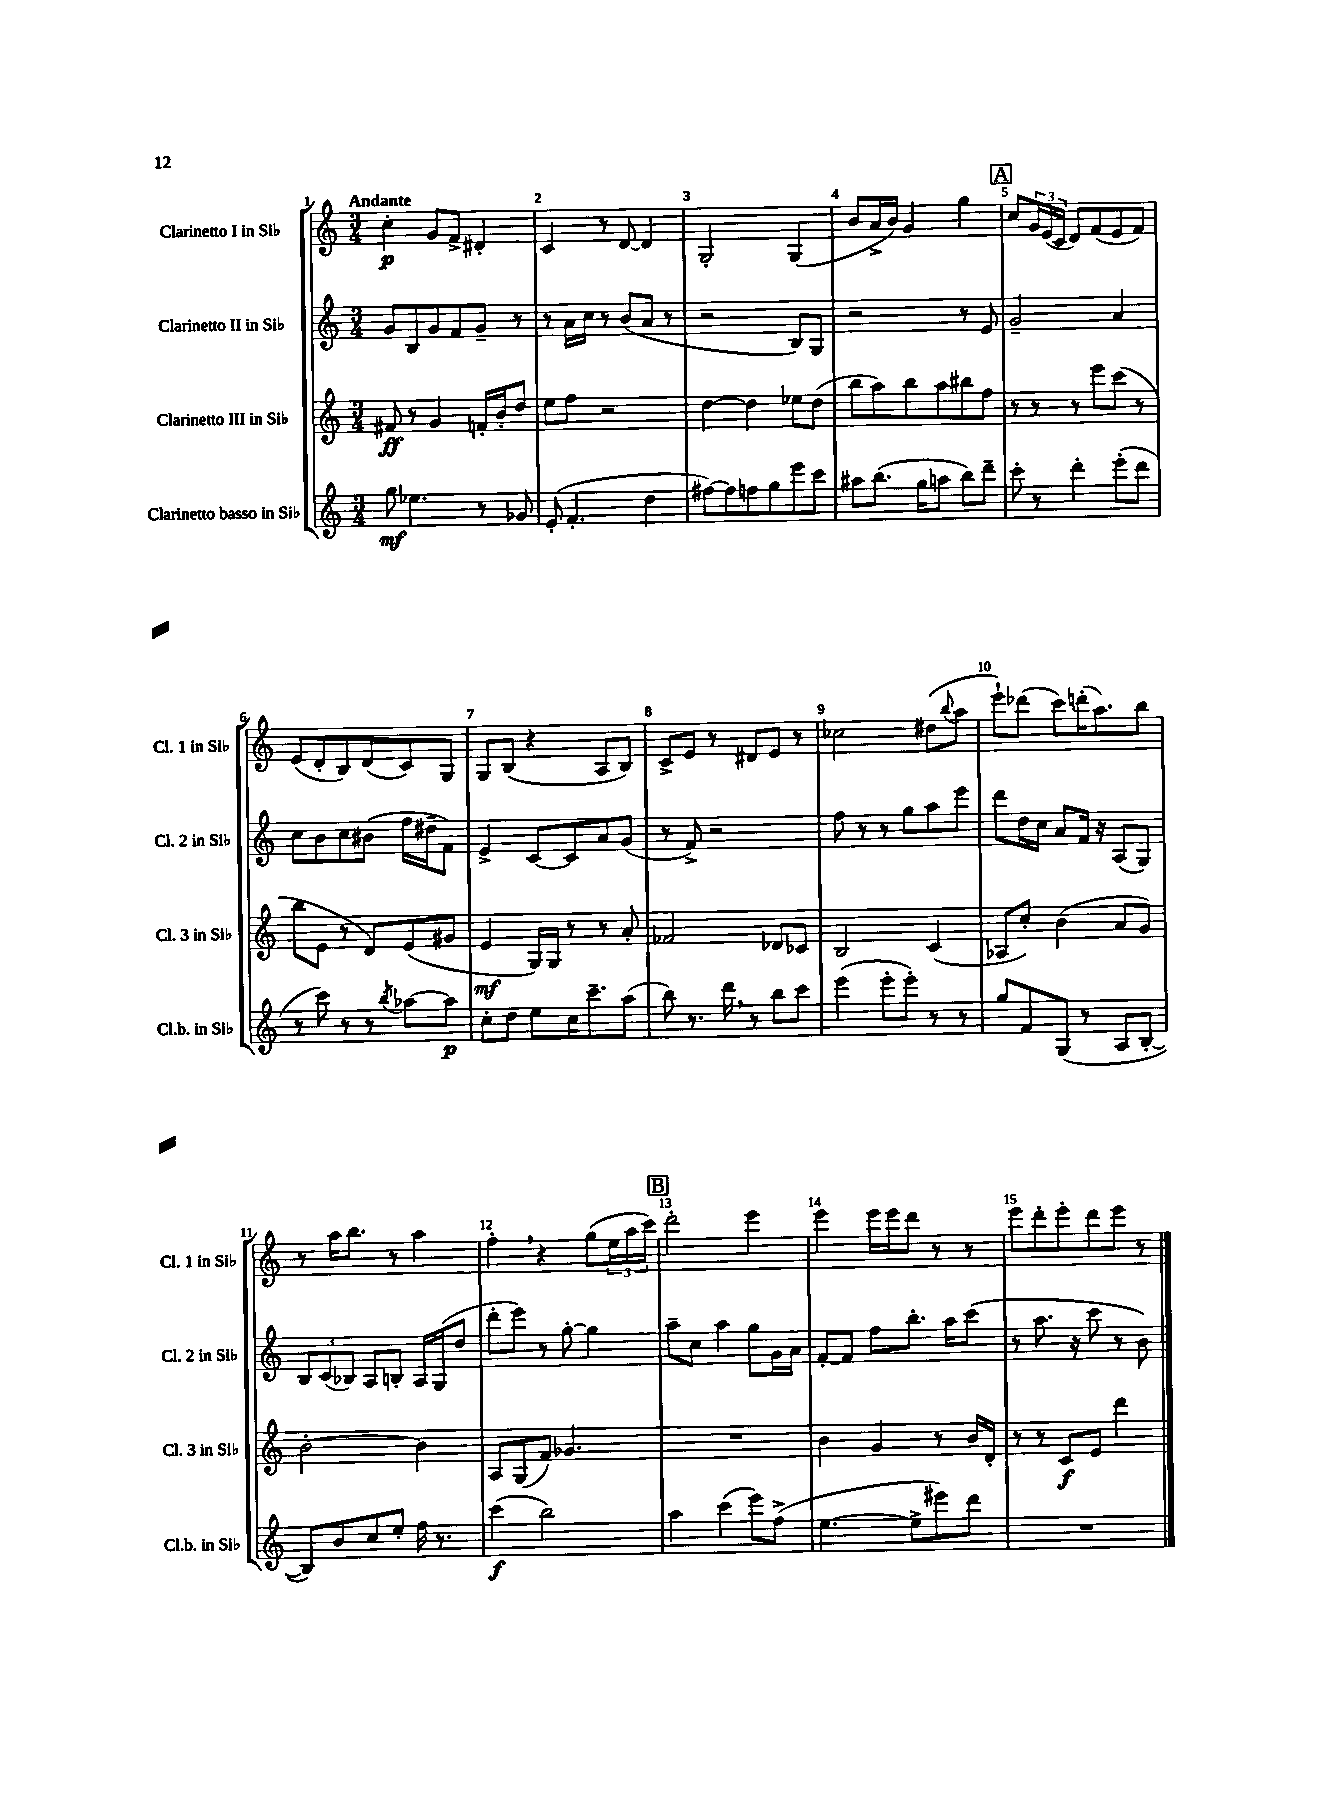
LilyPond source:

<<
\new StaffGroup <<
\new Staff = "s0" \with { instrumentName = "Clarinetto I in Sib" shortInstrumentName = "Cl. 1 in Sib" } {
    \clef treble \key c \major \numericTimeSignature \time 3/4 \tempo "Andante"
    c''4-.\p g'8 f'8-> dis'4-. |
    c'4 r8 d'8~ d'4 |
    g2-. g4( |
    b'8 a'16-> b'16) g'4 g''4 |
    \mark \markup { \box "A" } c''8 \tuplet 3/2 { g'16 e'16( c'16 } d'8) f'8( e'8 f'8) |
    e'8( d'8-. b8) d'8( c'8) g8 |
    g8 b8( r4 a8 b8) |
    c'8-> e'8 r8 dis'8 e'8 r8 |
    ces''2 dis''8( \appoggiatura { b''8 } a''8 |
    e'''8-!) des'''8( c'''8) d'''16-.( a''8.) b''8 |
    r8 a''16 b''8. r8 a''4 |
    f''4-. \breathe r4 g''8( \tuplet 3/2 { e''16 a''16 c'''16) } |
    \mark \markup { \box "B" } d'''2-. e'''4 |
    e'''4 e'''16 e'''16 d'''8 r8 r8 |
    e'''8 d'''8-. e'''8-. d'''8 e'''8 r8 \bar "|." |
}
\new Staff = "s1" \with { instrumentName = "Clarinetto II in Sib" shortInstrumentName = "Cl. 2 in Sib" } {
    \clef treble \key c \major \numericTimeSignature \time 3/4
    g'8 b8 g'8 f'8 g'8-- r8 |
    r8 a'16 c''16 r8 b'8( a'8 r8 |
    r2 b8) g8 |
    r2 r8 e'8 |
    \mark \markup { \box "A" } g'2-- a'4 |
    c''8 b'8 c''8 bis'8( f''16 dis''16-- f'8) |
    e'4-> c'8~ c'8 a'8 g'8( |
    r8 f'8->) r2 |
    f''8 r8 r8 g''8 a''8 e'''8 |
    d'''8 d''16 c''16 a'8 f'16 r16 a8( g8) |
    \tuplet 3/2 { b8 c'8( bes8) } a8 b8-. a16 g16( d''8 |
    d'''8-. e'''8) r8 g''8~-. g''4 |
    \mark \markup { \box "B" } a''8-- c''8 a''4 g''8 g'16 a'16 |
    f'8~-. f'8 f''8 b''8.-. a''16 c'''8( |
    r8 a''8. r16 c'''8 r8 b'8) \bar "|." |
}
\new Staff = "s2" \with { instrumentName = "Clarinetto III in Sib" shortInstrumentName = "Cl. 3 in Sib" } {
    \clef treble \key c \major \numericTimeSignature \time 3/4
    fis'8\ff r8 g'4 f'16-. b'16-. d''8 |
    e''8 f''8 r2 |
    d''4~ d''4 ees''8 d''8( |
    b''8 a''8) b''8 a''8 bis''8 f''8 |
    \mark \markup { \box "A" } r8 r8 r8 e'''8 c'''8( r8 |
    b''8 e'8 r8 d'8) e'8( gis'8 |
    e'4\mf g16) g16 r8 r8 a'8-. |
    fes'2 des'8 ces'8 |
    b2 c'4( |
    aes8 c''8-.) b'4( a'8 g'8) |
    b'2~-. b'4 |
    a8 g8( f'8) ges'4. |
    \mark \markup { \box "B" } R2. |
    b'4 g'4 r8 b'16 d'16-. |
    r8 r8 c'8\f e'8 d'''4 \bar "|." |
}
\new Staff = "s3" \with { instrumentName = "Clarinetto basso in Sib" shortInstrumentName = "Cl.b. in Sib" } {
    \clef treble \key c \major \numericTimeSignature \time 3/4
    g''8\mf ees''4. r8 ges'8 |
    e'8-.( f'4.-. d''4 |
    fis''8~) fis''8 f''8 g''8 e'''8 c'''8 |
    ais''8 b''8.( g''16 a''8 b''8) d'''8-- |
    \mark \markup { \box "A" } c'''8-. r8 d'''4-. e'''8-.( d'''8 |
    r8 c'''8) r8 r8 \acciaccatura { b''8 } aes''8~ aes''8\p |
    c''8-. d''8 e''8 c''16 c'''8.-- a''8( |
    b''8) r8. d'''16 \breathe r8 b''8 c'''8 |
    e'''4( e'''8-. e'''8-.) r8 r8 |
    g''8 f'8 g8( r8 a8 b8~-. |
    b8) b'8 c''8 e''8-. f''16 r8. |
    c'''4\f( b''2) |
    \mark \markup { \box "B" } a''4 c'''4( e'''8) f''8->( |
    e''4.~ e''8-> eis'''8) d'''8 |
    R2. \bar "|." |
}
>>
>>
\layout { \context { \Score \override BarNumber.break-visibility = ##(#f #t #t) barNumberVisibility = #all-bar-numbers-visible } }
